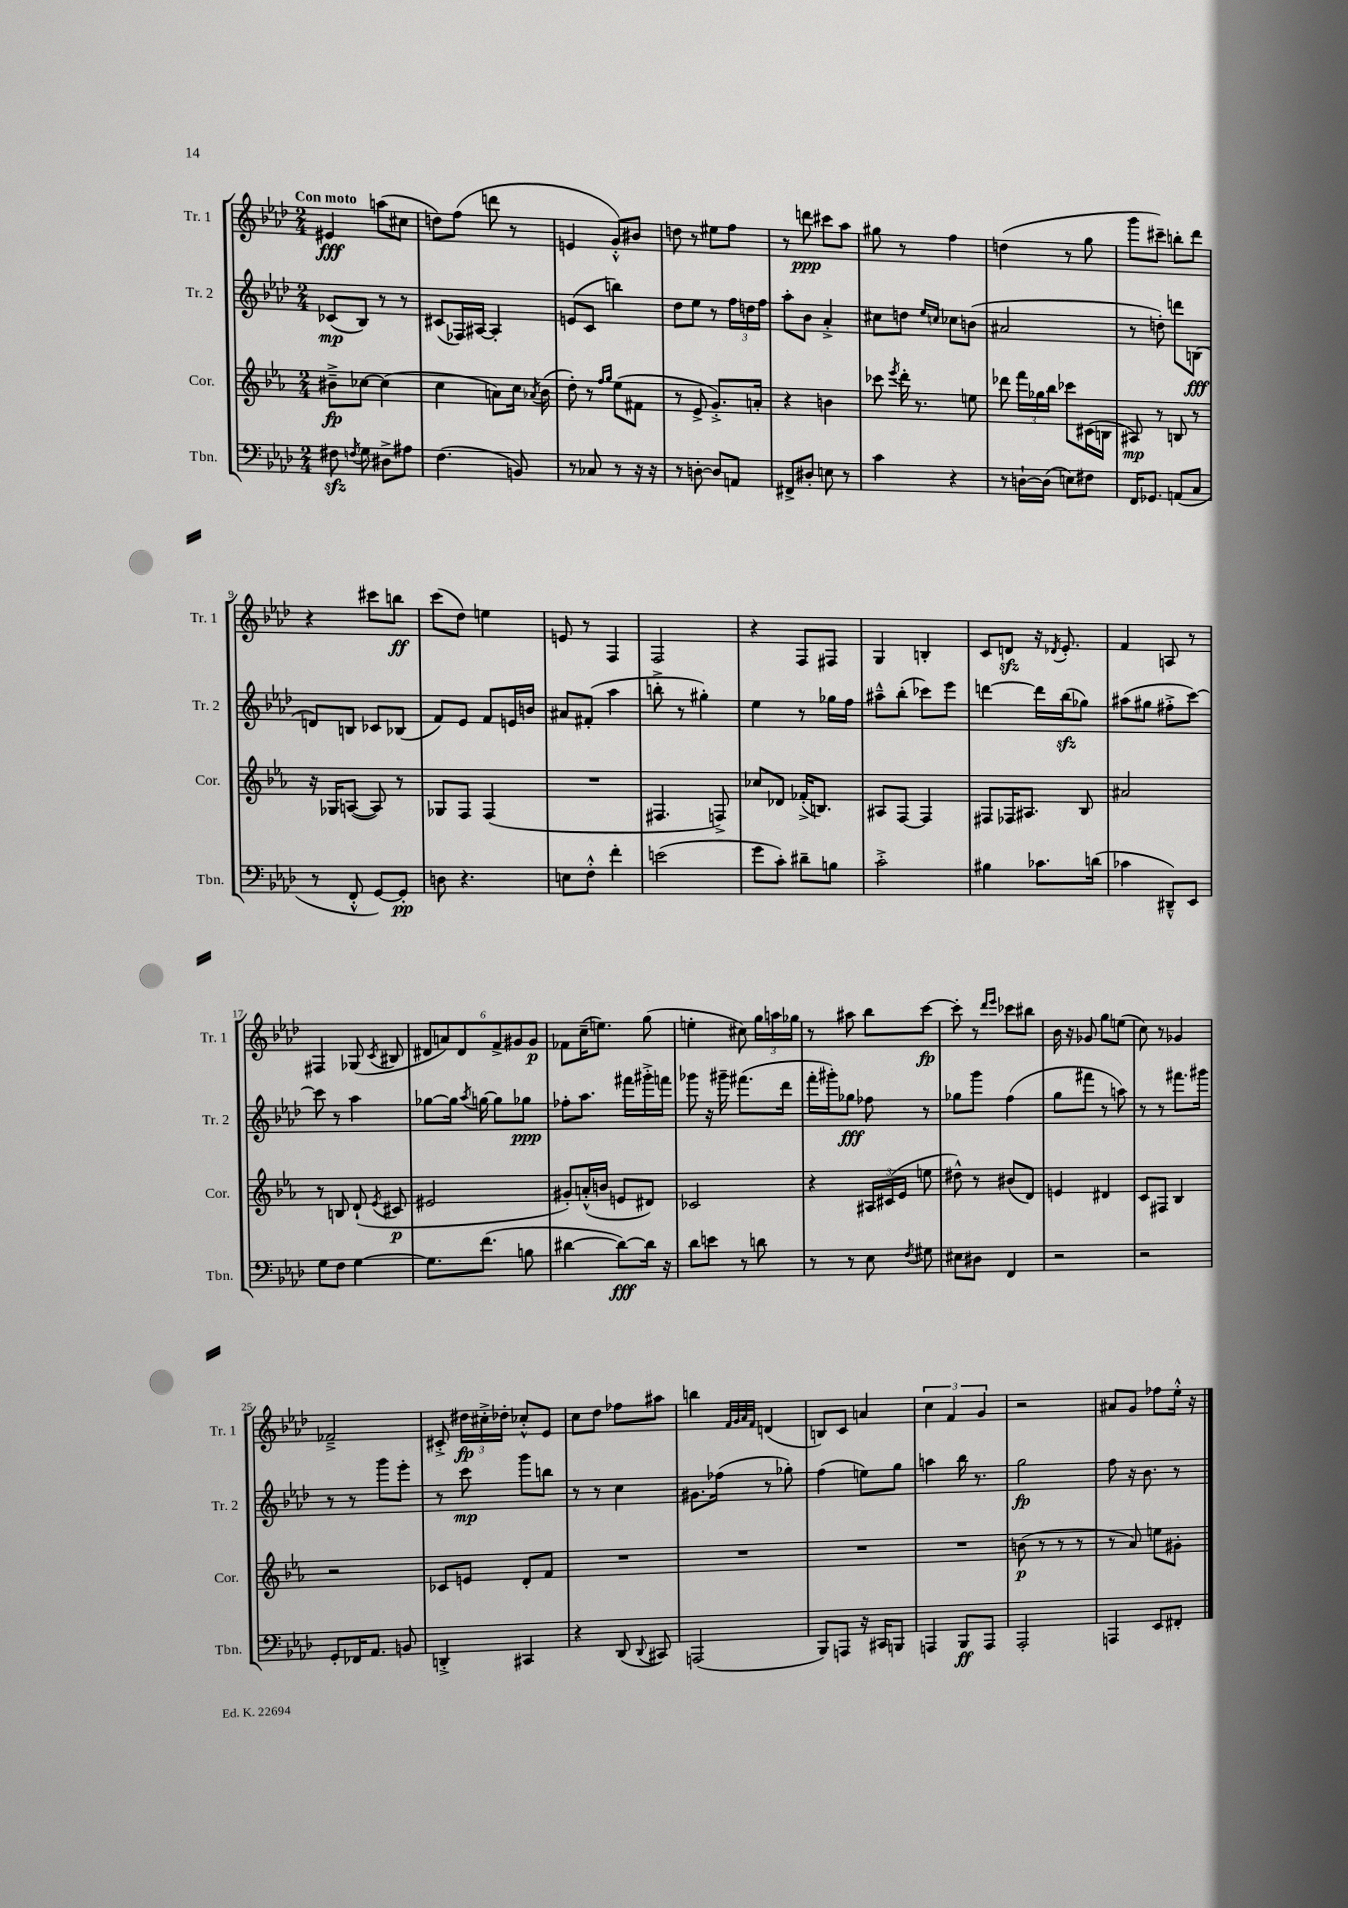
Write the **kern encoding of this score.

**kern	**dynam	**kern	**dynam	**kern	**dynam	**kern	**dynam
*part4	*part4	*part3	*part3	*part2	*part2	*part1	*part1
*staff4	*staff4	*staff3	*staff3	*staff2	*staff2	*staff1	*staff1
*I"Tbn.	*	*I"Cor.	*	*I"Tr. 2	*	*I"Tr. 1	*
*I'Tbn.	*	*I'Cor.	*	*I'Tr. 2	*	*I'Tr. 1	*
*clefF4	*	*clefG2	*	*clefG2	*	*clefG2	*
*k[b-e-a-d-]	*	*k[b-e-a-]	*	*k[b-e-a-d-]	*	*k[b-e-a-d-]	*
*M2/4	*	*M2/4	*	*M2/4	*	*M2/4	*
=1	=1	=1	=1	=1	=1	=1	=1
!	!	!	!	!	!	!LO:TX:a:B:t=Con moto	!
8F#Xzz\	.	8b#X~^\L	fp	(8c-X/L	mp	4e#X/	fff
8qFn/	.	.	.	.	.	.	.
8G\	.	[8cc-X\J	.	8B-/J)	.	.	.
8D#X^\L	.	(4cc-\]	.	8r	.	(8aan\L	.
8A#X\J	.	.	.	8r	.	8cc#X\J	.
=2	=2	=2	=2	=2	=2	=2	=2
(4.F\	.	4cc\	.	(8c#X/L	.	8ddn\L)	.
.	.	.	.	16F-X/L)	.	(8ff\J	.
.	.	.	.	[16A#X/JJ	.	.	.
.	.	8an\L)	.	4A#'/]	.	8dddn\	.
8BBn/)	.	16cc\Jk	.	.	.	8r	.
.	.	8qa-X/	.	.	.	.	.
.	.	(16b-\	.	.	.	.	.
=3	=3	=3	=3	=3	=3	=3	=3
8r	.	8dd'\)	.	(8en/L	.	4en/	.
8C-X/	.	8r	.	8c/J	.	.	.
.	.	16qqff/LL	.	.	.	.	.
.	.	16qqgg/JJ	.	.	.	.	.
8r	.	(8ee-\L	.	4bbn\)	.	8g'^^/L)	.
16r	.	8f#X\J	.	.	.	8b#X/J	.
16r	.	.	.	.	.	.	.
=4	=4	=4	=4	=4	=4	=4	=4
8r	.	8r	.	8dd-\L	.	8ddn\	.
[8Dn'\	.	8e-^/	.	8ee-\J	.	8r	.
8D/L]	.	8.g'^/L)	.	8r	.	8ee#X\L	.
8AAn/J	.	.	.	24ff\LL	.	8ff\J	.
.	.	.	.	24ddn\	.	.	.
.	.	16an'/Jk	.	.	.	.	.
.	.	.	.	24ff\JJ	.	.	.
=5	=5	=5	=5	=5	=5	=5	=5
8FF#X^/L	.	4r	.	8aa-'\L	.	8r	.
8D#X'/J	.	.	.	8b-\J	.	8dddn\	ppp
8En\	.	4bn\	.	4a-'^/	.	8ccc#X\L	.
8r	.	.	.	.	.	8aa-\J	.
=6	=6	=6	=6	=6	=6	=6	=6
4c\	.	8ccc-X\	.	8cc#X\L	.	8gg#X\	.
.	.	8qeee-/	.	.	.	.	.
.	.	16ddd'\	.	8ddn\J	.	8r	.
.	.	8.r	.	.	.	.	.
.	.	.	.	16qqee-/LL	.	.	.
.	.	.	.	16qqccn/JJ	.	.	.
4r	.	.	.	8cc-X\L	.	4ff\	.
.	.	8een\	.	(8bn\J	.	.	.
=7	=7	=7	=7	=7	=7	=7	=7
8r	.	8ddd-X\	.	2a#X/	.	(4ddn\	.
[16Dn`\LL	.	24fff\LL	.	.	.	.	.
.	.	24gg-X\	.	.	.	.	.
(16D\JJ]	.	.	.	.	.	.	.
.	.	24bb-\JJ	.	.	.	.	.
8En\L)	.	8ccc-X\L	.	.	.	8r	.
8F#X\J	.	(16c#X\L	.	.	.	8gg\	.
.	.	16Bn\JJ	.	.	.	.	.
=8	=8	=8	=8	=8	=8	=8	=8
16FF/KL	.	8A#X/)	mp	8r	.	8ggg\L	.
8.GG-X/J	.	.	.	.	.	.	.
.	.	8r	.	8ddn'\)	.	8ccc#X~\J)	.
(8AAn/L	.	8Bn/	.	8dddn\L	.	8bbn'\L	.
8C/J	.	8r	.	(8Bn\J	fff	8ddd-\J	.
!!LO:LB:g=z
=9	=9	=9	=9	=9	=9	=9	=9
8r	.	16r	.	8dn/L)	.	4r	.
.	.	16G-X/KL	.	.	.	.	.
8FF'^^/	.	([8An/J	.	8Bn/J	.	.	.
[8GG/L)	.	8A/])	.	8c-X/L	.	8ccc#X\L	.
8GG'/J]	pp	8r	.	(8B-X/J	.	8bbn\J	ff
=10	=10	=10	=10	=10	=10	=10	=10
8Dn\	.	8G-X/L	.	8f/L)	.	(8ccc\L	.
4.r	.	8F/J	.	8e-/J	.	8dd-\J)	.
.	.	(4F/	.	8f/L	.	4een\	.
.	.	.	.	16en/L	.	.	.
.	.	.	.	16bn/JJ	.	.	.
=11	=11	=11	=11	=11	=11	=11	=11
8En\L	.	2r	.	8a#X/L	.	8en/	.
8F'^^\J	.	.	.	(8f#X'/J	.	8r	.
4f'\	.	.	.	4aa-\	.	4F/	.
=12	=12	=12	=12	=12	=12	=12	=12
(2en\	.	4.F#X/	.	8bbn'^\	.	2F/	.
.	.	.	.	8r	.	.	.
.	.	.	.	4gg#X'\)	.	.	.
.	.	8Fn^/)	.	.	.	.	.
=13	=13	=13	=13	=13	=13	=13	=13
8g\L	.	8cc-X/L	.	4ee-\	.	4r	.
8c'\J)	.	8d-X/J	.	.	.	.	.
8d#X~\L	.	(16f-X'^/KL	.	8r	.	8F/L	.
.	.	8.Bn/J)	.	.	.	.	.
8Bn\J	.	.	.	16gg-X\LL	.	8F#X/J	.
.	.	.	.	16ff\JJ	.	.	.
=14	=14	=14	=14	=14	=14	=14	=14
2c'^\	.	8A#X/L	.	8aa#X~^^\L	.	4G/	.
.	.	[8F/J	.	(8bb-'\J	.	.	.
.	.	4F/]	.	8ccc-X\L)	.	4Bn'/	.
.	.	.	.	8eee-\J	.	.	.
=15	=15	=15	=15	=15	=15	=15	=15
4B#X\	.	8F#X/L	.	[4dddn\	.	8c/L	.
.	.	16F-X/K	.	.	.	8dnzz/J	.
.	.	8.A#X/J	.	.	.	.	.
8.c-X\L	.	.	.	16ddd\LL]	.	16r	.
.	.	.	.	.	.	8qd-X/	.
.	.	.	.	(16bb-zz\J	.	8.e-'/	.
.	.	8B-/	.	8gg-X\J)	.	.	.
(16dn\Jk	.	.	.	.	.	.	.
=16	=16	=16	=16	=16	=16	=16	=16
4c-X\	.	2a#X/	.	(8aa#X\L	.	4f/	.
.	.	.	.	8gg#X\J	.	.	.
8DD#X~^^/L)	.	.	.	8ff#X'^\L	.	8An/	.
8EE-/J	.	.	.	[8ccc\J)	.	8r	.
!!LO:LB:g=z
=17	=17	=17	=17	=17	=17	=17	=17
8G\L	.	8r	.	8ccc\]	.	4F#X/	.
8F\J	.	8Bn/	.	8r	.	.	.
[4G\	.	(8d`/	.	4aa-\	.	(8G-X/	.
.	.	8qe-/	.	.	.	8qc/	.
.	.	8c#X/	p	.	.	8B#X/	.
=18	=18	=18	=18	=18	=18	=18	=18
8.G\L]	.	2e#X/	.	[8gg-X\L	.	12d#X/L	.
.	.	.	.	.	.	12an/)	.
.	.	.	.	16gg-\Jk]	.	.	.
.	.	.	.	.	.	12d#/	.
.	.	.	.	8qaa-/	.	.	.
(8.f\J	.	.	.	[16ggn\	.	.	.
.	.	.	.	8gg\L]	.	12f^/	.
.	.	.	.	.	.	12g#X/	.
8Bn\	.	.	.	8gg-X\J	ppp	.	.
.	.	.	.	.	.	12g#/J	p
=19	=19	=19	=19	=19	=19	=19	=19
[4d#X\	.	8g#X'/L)	.	8ff-X'\L	.	8f-X\L	.
.	.	(16an'^^/L	.	8.aa-\J	.	(16cc~\K	.
.	.	16bn/JJ	.	.	.	8.een\J)	.
8d#\L_)	fff	8en/L	.	.	.	.	.
.	.	.	.	16fff#X\LL	.	.	.
16d#\Jk]	.	8d#X/J)	.	16ggg#X'^\	.	(8gg\	.
16r	.	.	.	16fffn\JJ	.	.	.
=20	=20	=20	=20	=20	=20	=20	=20
8d-\L	.	2c-X/	.	8ggg-X\	.	4een'\	.
8en\J	.	.	.	16r	.	.	.
.	.	.	.	16ggg#X~\	.	.	.
8r	.	.	.	(8.fff#X\L	.	8cc#X\)	.
8dn\	.	.	.	.	.	24gg\LL	.
.	.	.	.	.	.	24aan\	.
.	.	.	.	16ddd-\Jk	.	.	.
.	.	.	.	.	.	24gg-X\JJ	.
=21	=21	=21	=21	=21	=21	=21	=21
8r	.	4r	.	16fff'\LL	.	8r	.
.	.	.	.	16ggg#X'\J)	.	.	.
8r	.	.	.	8gg-X\J	fff	8aa#X\	.
8E-\	.	24A#X/LL	.	8ff-X\	.	8bb-\L	.
.	.	(24c#X/	.	.	.	.	.
.	.	24e-/JJ	.	.	.	.	.
8qF/	.	.	.	.	.	.	.
8G#X\	.	8een\	.	8r	.	[8ccc\J	fp
=22	=22	=22	=22	=22	=22	=22	=22
8E#X\L	.	8dd#X^^\)	.	8gg-X\L	.	8ccc'\]	.
8D#X\J	.	8r	.	8ggg\J	.	8r	.
.	.	.	.	.	.	16qqddd-/LL	.
.	.	.	.	.	.	16qqeee-/JJ	.
4FF/	.	(8b#X/L	.	(4ff\	.	8ccc-X\L	.
.	.	8d/J)	.	.	.	8bb#X\J	.
=23	=23	=23	=23	=23	=23	=23	=23
2r	.	4en/	.	8gg\L	.	16b-\	.
.	.	.	.	.	.	16r	.
.	.	.	.	8fff#X\J	.	8g-X/	.
.	.	4d#X/	.	8r	.	8gg\L	.
.	.	.	.	8aan\)	.	(8een\J	.
=24	=24	=24	=24	=24	=24	=24	=24
2r	.	8c/L	.	8r	.	8cc\)	.
.	.	8F#X/J	.	8r	.	8r	.
.	.	4B-/	.	8.fff#X\L	.	4g-X/	.
.	.	.	.	16ggg#X\Jk	.	.	.
!!LO:LB:g=z
=25	=25	=25	=25	=25	=25	=25	=25
8GG'/L	.	2r	.	8r	.	2f-X~^/	.
16FF-X/K	.	.	.	8r	.	.	.
8.AA-/J	.	.	.	.	.	.	.
.	.	.	.	8ggg\L	.	.	.
8BBn/	.	.	.	8eee-'\J	.	.	.
=26	=26	=26	=26	=26	=26	=26	=26
4DDn'^/	.	8c-X/L	.	8r	.	8c#X'^/	.
.	.	8en/J	.	8ccc\	mp	24dd#X\LL	fp
.	.	.	.	.	.	24cc#X'^\	.
.	.	.	.	.	.	24dd-X'\JJ	.
4CC#X/	.	8d'/L	.	8ggg\L	.	8cc-X'^^/L	.
.	.	8f/J	.	8bbn\J	.	8e-/J	.
=27	=27	=27	=27	=27	=27	=27	=27
4r	.	2r	.	8r	.	8cc\L	.
.	.	.	.	8r	.	8dd-\J	.
(8DD-/	.	.	.	4cc\	.	8ff-X\L	.
8qqDD-/	.	.	.	.	.	.	.
8CC#X/)	.	.	.	.	.	8aa#X\J	.
=28	=28	=28	=28	=28	=28	=28	=28
(2AAAn/	.	2r	.	8.g#X\L	.	4bbn\	.
.	.	.	.	(16ff-X\Jk	.	.	.
.	.	.	.	.	.	32qqf/LLL	.
.	.	.	.	.	.	32qqg/	.
.	.	.	.	.	.	32qqa-/	.
.	.	.	.	.	.	32qqf/JJJ	.
.	.	.	.	8r	.	(4dn/	.
.	.	.	.	8gg-X'\)	.	.	.
=29	=29	=29	=29	=29	=29	=29	=29
8BBB-/L)	.	2r	.	(4ff\	.	8Bn/L)	.
8AAAn/J	.	.	.	.	.	8c/J	.
16r	.	.	.	8een\L)	.	4an/	.
16CC#X/KL	.	.	.	.	.	.	.
8BBBn/J	.	.	.	8gg\J	.	.	.
=30	=30	=30	=30	=30	=30	=30	=30
4AAAn/	.	2r	.	4aan\	.	6cc\	.
.	.	.	.	.	.	6f/	.
8BBB-/L	ff	.	.	16bb-\	.	.	.
.	.	.	.	8.r	.	.	.
.	.	.	.	.	.	6g/	.
8AAA/J	.	.	.	.	.	.	.
=31	=31	=31	=31	=31	=31	=31	=31
2AAA-'/	.	(8bn\	p	2gg\	fp	2r	.
.	.	8r	.	.	.	.	.
.	.	8r	.	.	.	.	.
.	.	8r	.	.	.	.	.
=32	=32	=32	=32	=32	=32	=32	=32
4AAAn/	.	8r	.	8ff\	.	8a#X/L	.
.	.	8a-/)	.	16r	.	8g/J	.
.	.	.	.	8.b-\	.	.	.
8EE-/L	.	8een\L	.	.	.	8ff-X\L	.
8FF#X'/J	.	8g#X'\J	.	8r	.	16ee-'^^\Jk	.
.	.	.	.	.	.	16r	.
==	==	==	==	==	==	==	==
*-	*-	*-	*-	*-	*-	*-	*-
